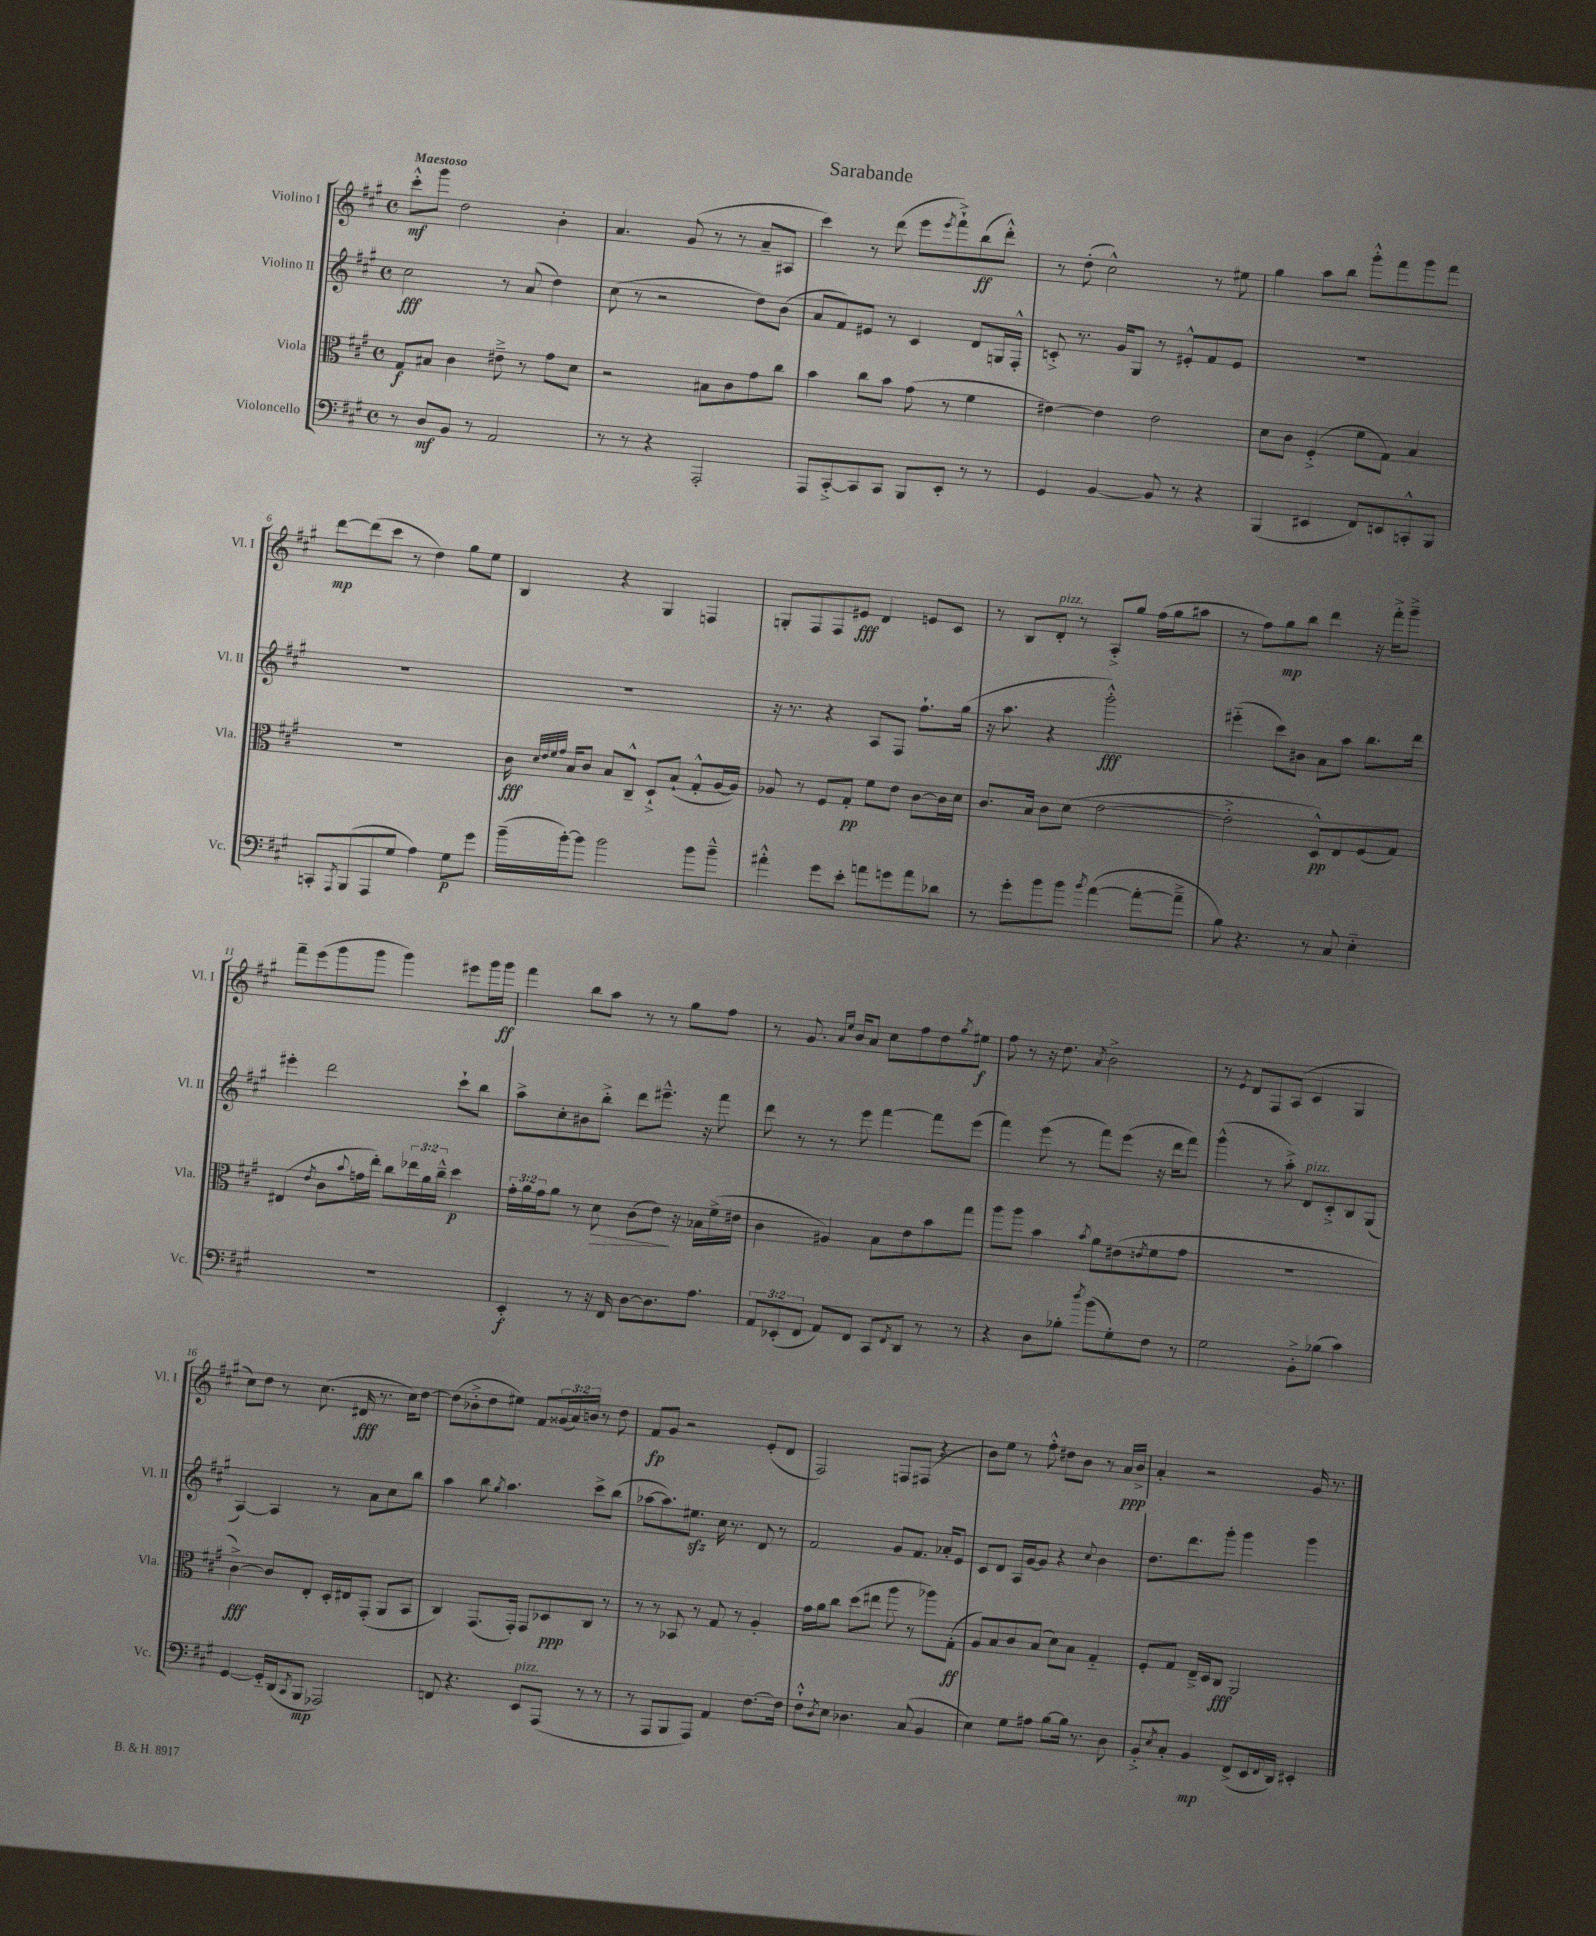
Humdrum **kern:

**kern	**kern	**kern	**kern
*staff4	*staff3	*staff2	*staff1
*clefF4	*clefC3	*clefG2	*clefG2
*k[f#c#g#]	*k[f#c#g#]	*k[f#c#g#]	*k[f#c#g#]
*M4/4	*M4/4	*M4/4	*M4/4
*met(c)	*met(c)	*met(c)	*met(c)
8r	8G#/L	2cc#\	8ccc#'^^\L
8D/L	8B#/J	.	8ggg#\J
8BB/J	4c#\	.	2dd\
8r	.	.	.
2AA/	8e#~^\	8r	.
.	8r	(8a/	.
.	8g#\L	4dd\)	4b'\
.	8d\J	.	.
=	=	=	=
8r	2r	(8cc#\	4.a/
8r	.	8r	.
4r	.	2r	.
.	.	.	(8g#/
2AAA'/	8B#\L	.	8r
.	8c#\	.	8r
.	8g#\	8dd\L)	8a~/L
.	8cc#\J	(8b\J	8A#/J
=	=	=	=
8AAA/L	4b\	8a/L	4ccc#\)
[8CC#'^/	.	8f#/)	.
8CC#/]	8cc#\L	8e#/J	8r
8CC#/J	8b\J	8r	(8ddd\
8BBB/L	(8g#\	4c#/	8eee\L
.	.	.	8qeee/
8EE'/J	8r	.	8fff#`^\)
8r	4f#\	8d/L	(8bb\
8r	.	16G/L	8ddd'^^\J)
.	.	16F#'^^/JJ	.
=	=	=	=
4GG#/	[4e#\)	8c'^/	8r
.	.	8.r	(8dd'\
[4BB/	4e#\]	.	2cc#^^\)
.	.	16g#/LK	.
.	.	8G#/J	.
8BB/]	2e#\	8r	.
8r	.	8e#'^^/L	.
4r	.	8f#/	8r
.	.	8e#/J	8ee#\
=	=	=	=
(4BBB/	8d\L	1r	4gg#\
.	8c#\J	.	.
4EE#/	(4F#'^/	.	8aa\L
.	.	.	8bb\J
8FF#/L)	8f#\L	.	8ggg#'^^\L
8EE/	8G#\J)	.	8fff#\
8CC'^^/	4B/	.	8ggg#\
8BBB/J	.	.	8fff#\J
=	=	=	=
8CC'/L	1r	1r	[8ddd\L
8qAAA/	.	.	.
(8BBB/	.	.	(8ddd\]
8AAA/	.	.	8ccc#\J
8G#/J	.	.	8r
4A\)	.	.	4dd\)
8G#\L	.	.	8gg#\L
8g#\J	.	.	8ee\J
=	=	=	=
(16b~\LL	16c#\	1r	4B/
.	32qqd/LLL	.	.
.	32qqe/	.	.
.	32qqf#/	.	.
.	32qqg#/JJJ	.	.
[16b'\J)	16B/LK	.	.
8b\]J	8c#/J	.	.
2b\	8B/L	.	4r
.	8C#~^^/J	.	.
.	8D`^/L	.	4G#/
.	(8B`/J	.	.
8b\L	8G#'^^/L	.	4F/
8b~^^\J	[16A/L	.	.
.	16A/]JJ)	.	.
=	=	=	=
4a#'^^\	8A-/	16r	8G'/L
.	.	8.r	.
.	8r	.	8F#/
8g#\L	8F#/L	4r	8F#/
8e'\J	8G#'/J	.	8e#/J
8a\L	8f#\L	8A/L	4d/
8g\	8e\J	8F#/J	.
8a\	[8c#\L	8.ff#`\L	8e/L
8d-\J	16c#\]L	.	8c#/J
.	16d\JJ	(16gg#\Jk	.
=	=	=	=
8r	8.c#/L	16r	8r
.	.	8.aa\	.
8g#'\L	.	.	8B/L
.	16B/Jk	.	.
8b\	8c#\L	4r	8d'/J
8b\J	(8d\J	.	8r
8qb/	.	.	.
([4a\	[2e\	2ggg#'^^\)	8A'^/L
.	.	.	8gg#/J
8a'\_L	.	.	(16ff#\LL
.	.	.	16gg#\J
8a~^\]J	.	.	8aa#\J
=	=	=	=
8B\)	2e'^\]	(4eee#'~\	8r
4.r	.	.	8ff#\L)
.	.	8ccc#\L)	8gg#\
.	.	8b#\J	8bb\J
8r	8D^^/L)	8a\L	4ddd\
8C#/	8E/	8aa\J	.
4E'~\	(8F#/	8.bb\L	16r
.	.	.	16fff#'^\LK
.	8G#/J)	.	8ggg#~^\J
.	.	16ddd\Jk	.
=	=	=	=
1r	(4E#/	4eee#'\	8fff#~\L
.	.	.	(8eee\
.	8qe/	.	.
.	8c#\L	2ddd\	8ggg#\
.	8qqb/	.	.
.	16g\L	.	8ggg#\J
.	16ee'\JJ)	.	.
.	8cc#\L	.	4ggg#\)
.	24ee-\L	.	.
.	24a\	.	.
.	24cc#~^^\JJ	.	.
.	4dd\	8ccc#`\L	8eee#\L
.	.	8bb\J	16ggg#\L
.	.	.	16ggg#\JJ
=	=	=	=
4EE'/	24g#'\LL	8aa^\L	4fff#\
.	24a\	.	.
.	24g#\J	.	.
.	8a\J	8cc#'\	.
8r	8r	8b#\	8bb\L
16r	8d\	8bb'^\J	8aa\J
16FF#/	.	.	.
[8D\L	(8c#\L	8ddd\L	8r
8.D\]	8e\J)	8.eee#~^^\J	8r
.	16r	.	8gg#\L
8.A\J	16B-\LL	16r	.
.	(16f#^\	8fff#\	8ff#\J
.	16e#\JJ	.	.
=	=	=	=
12AA/L	4c#\	8ddd\	8r
(12EE-'/	.	.	.
.	.	8r	8.g#/
12FF#/J	.	.	.
8AA/L)	4A#/)	8r	.
.	.	.	16qqa/LL
.	.	.	16qqee/JJ
.	.	.	16b/LK
8FF#/J	.	8eee\	8a/J
8CC#/L	8B\L	[4fff#\	8cc#\L
8qFF#/	.	.	.
8DD/J	8e\	.	8ff#\
8r	8b\	8fff#\]L	8dd\
.	.	.	8qgg#/
8r	8gg#\J	(8eee\J	8ee#\J
=	=	=	=
4r	8aa\L	4fff#\)	8ff#\
.	8aa\J	.	8r
8D\L	4b\	(8eee\	16r
.	.	.	8.dd\
8B-'\J	.	8r	.
8qdd/	8qb/	.	8qa/
(8b\L	8a\L	8fff#\L)	2b^\
8G#'\)	(8e#\	(8eee\J	.
.	8qe/	.	.
8F#\J	8f#\	16r	.
.	.	16ddd\LK	.
8r	8g#\J	8fff#\J)	.
=	=	=	=
2G#\	1r	(4ggg#^^\	8r
.	.	.	8qe/
.	.	.	8d/L
.	.	8r	8F#/
.	.	8aa'^\)	(8A/J
8BB'^\L	.	8d/L	4c#/
(8B-\J	.	8c#'^/	.
4c#\)	.	8B/	4G#/
.	.	(8G#/J	.
=	=	=	=
[4GG#/	[4c#^\)	[4A/)	8cc#\L)
.	.	.	8dd\J
16GG#'~/]LL	8c#/]L	4A/]	8r
(16DD/J	.	.	.
8qCC#/	.	.	.
8BBB/J	8E'/J	.	(8.cc#\
2AAA-/)	16D'/LL	8r	.
.	16E#/J	.	16d#/
.	(8GG#'/J	8a\L	8.r
.	8AA/L	8cc#\	.
.	.	.	16cc#\LK)
.	8BB/J	8bb\J	[8dd\J
=	=	=	=
8FF/	4C#/)	4aa\	(8dd\]L
4.r	.	.	8b-'^\
.	(8.GG#/L	8bb\	8dd\
.	.	8qgg#/	.
.	.	4.aa\	8ee#\J)
.	16GG#'/Jk)	.	.
8EE/L	8GG#/L	.	8f#/L
(8AAA/J	8D-/	.	(24g##/L
.	.	.	24a/)
.	.	.	24b/JJ
8r	8C#/J	8ccc#^\L	8r
8r	8r	(8bb\J	8dd\
=	=	=	=
8r	8r	[8aa-\L	8f#/L
8AAA/L	8r	8.aa-\])	8g#/J
8BBB/	8BB-/	.	2r
.	.	8.ee#\J	.
8AAA/J)	8r	.	.
4AA/	8G#/	16cc#\	.
.	.	8.r	.
.	8r	.	.
[8.F#\L	4A'/	8d/	(8e'/L
.	.	8r	8d/J
16F#\]Jk	.	.	.
=	=	=	=
8F#`^^\L	16g#\LL	2f#/	2F#/)
.	16a\J	.	.
8qD/	.	.	.
8E\J	8cc#\J	.	.
4.D-\	(8dd\L	.	.
.	8ee#\J	.	.
.	8aa\	8g#/L	8F/L
(8C#/	8r	8.f#/J	(8F#/J
4BB/	8aa-\L)	.	4r
.	.	16a-'/LK	.
.	(8G#'\J	8e/J	.
=	=	=	=
4E\)	8A/L)	8c#/L	8b\L)
.	8B/	8d/J	8ee\J
8G#\L	8c#/	16A/LL	8r
.	.	[16g#/J	.
8A#\J	(8B/J	8g#/]J	8ff#'^^\
[8B\L	8d\L)	4r	8dd#\L
16B\]Jk	8B\J	.	8b\J
8.r	.	.	.
.	.	8qqcc#/	.
.	4G#'~/	4b\	8r
8D\	.	.	16a/LL
.	.	.	16b^/JJ
=	=	=	=
8BB'^/L	8F#'/L	8.dd\L	4a'/
8qE/	.	.	.
8C#'/J	8G#/J	.	.
.	.	8.ddd\	.
4BB/	16E~^/LL	.	2r
.	16D/J	.	.
.	8C#/J	8ggg#'\J	.
(8FF#^/L	2AA/	4ggg#\	.
16EE/L	.	.	.
8qqFF#/	.	.	.
16DD/JJ)	.	.	.
4EE#'/	.	4ggg#\	16g#/
.	.	.	8.r
==	==	==	==
*-	*-	*-	*-
